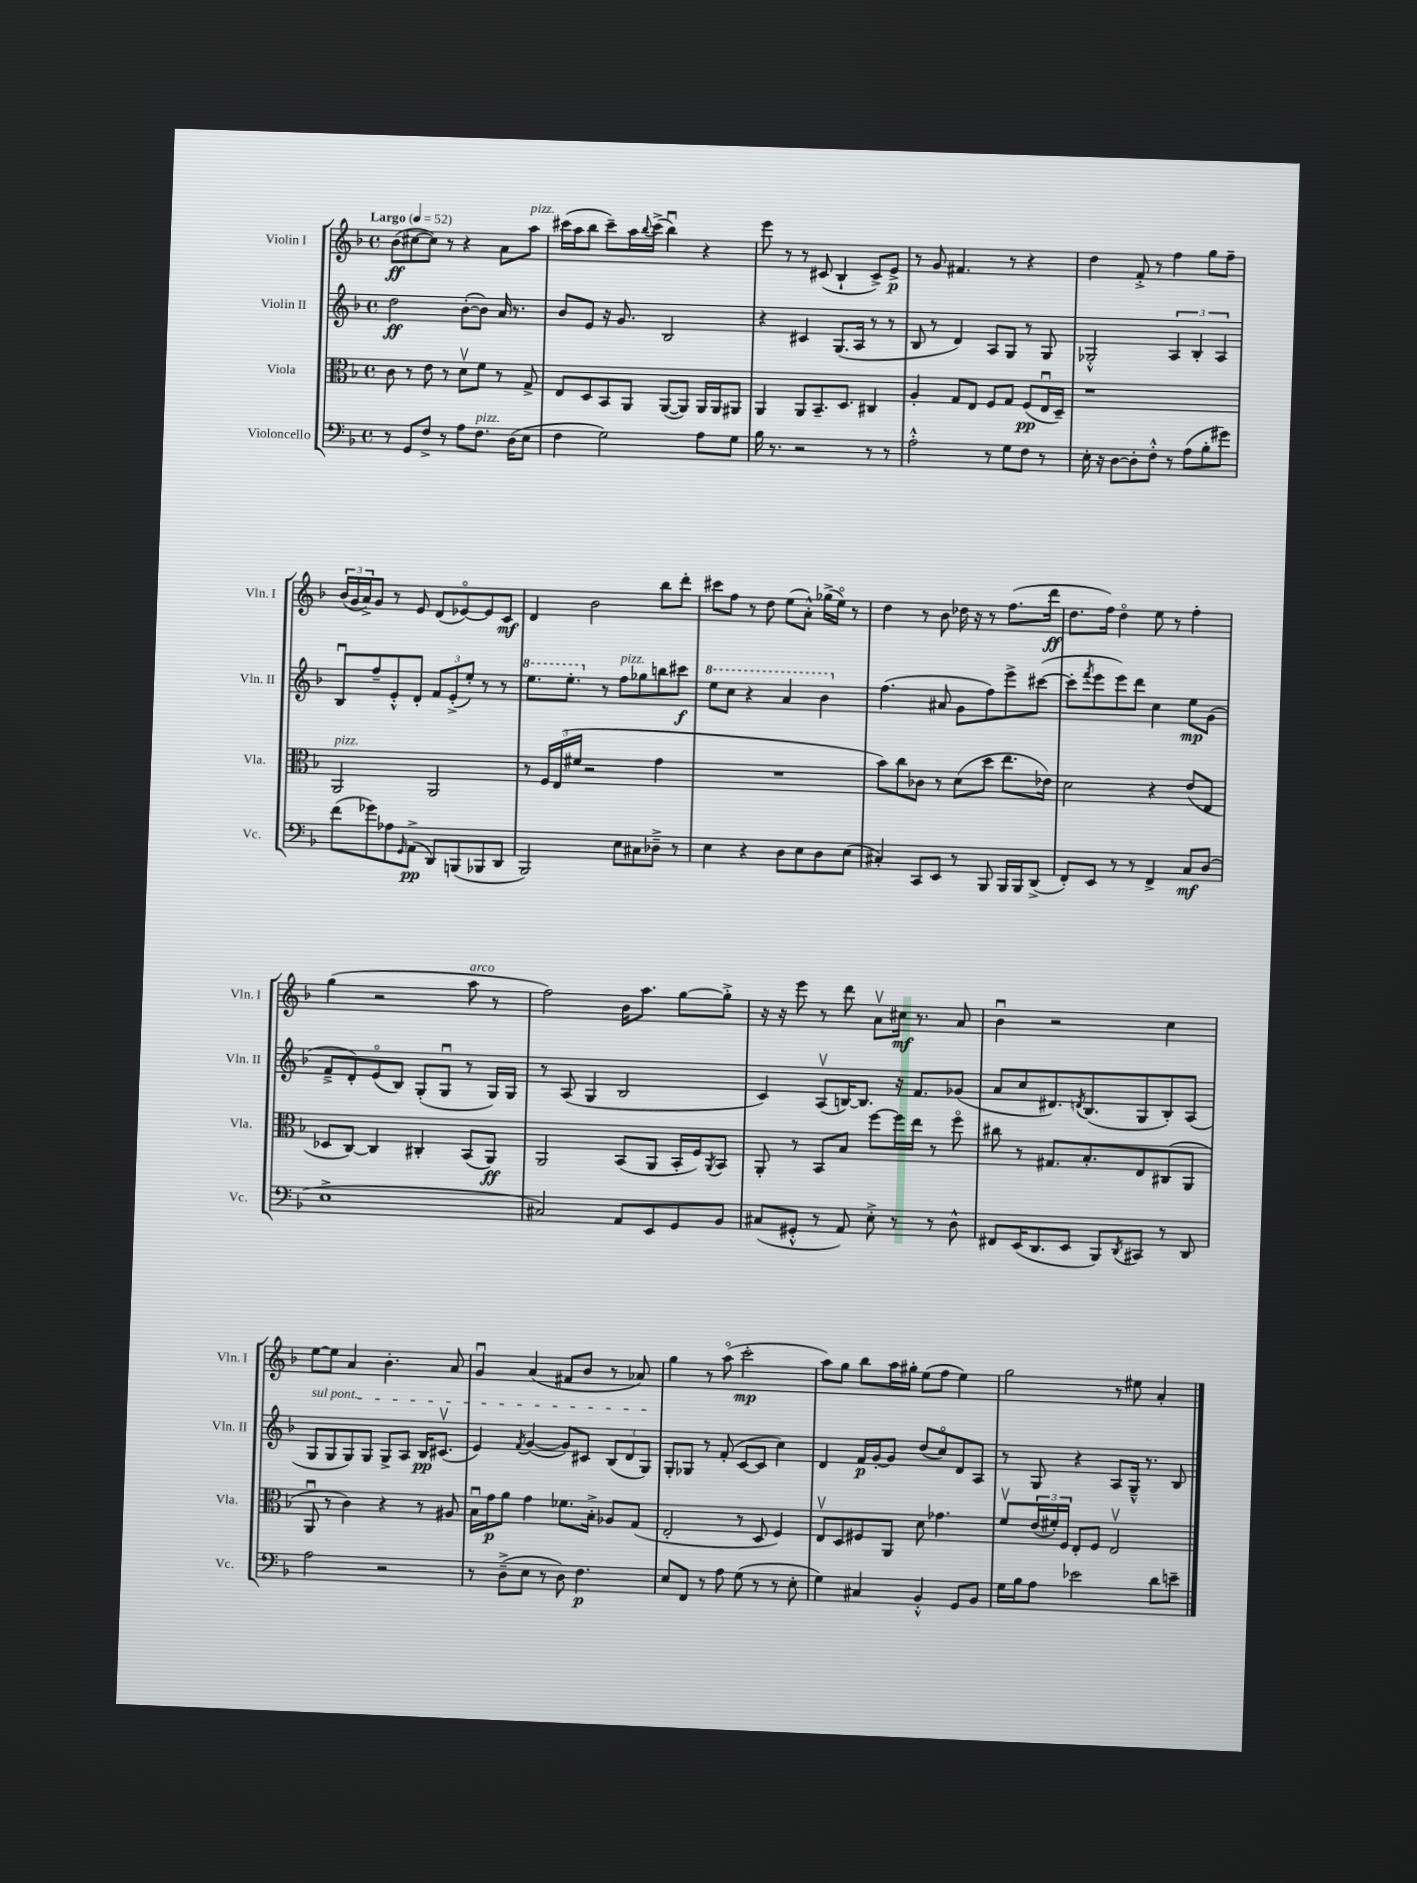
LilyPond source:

<<
\new StaffGroup <<
\new Staff = "s0" \with { instrumentName = "Violin I" shortInstrumentName = "Vln. I" } {
    \clef treble \key f \major \defaultTimeSignature \time 4/4 \tempo "Largo" 4 = 52
    bes'8\ff( cis''8~ cis''8) r8 r4 a'8 a''8^\markup { \italic "pizz." } |
    cis'''16( a''16 bes''8 cis'''8--) a''16 \appoggiatura { bes''8 } cis'''16->( bes''4\downbow) r4 |
    e'''8 r8 r8 cis'8( bes4-! cis'8->) e'8->\p |
    r8 g'8 fis'4. r8 r4 |
    d''4 f'8-.-> r8 f''4 g''8 f''8-- |
    \tuplet 3/2 { bes'16( g'16 a'16->) } g'8 r8 e'8 d'8( ees'8~\flageolet) ees'8 c'8\mf |
    d'4 bes'2 bes''8 d'''8-. |
    cis'''8 f''8 r8 d''8 e''8( a'8-.-^) ges''16->( e''16\flageolet) r8 |
    d''4 r8 bes'8 des''16 r16 r8 f''8.( d'''16\ff |
    d''8. f''16) d''4\flageolet e''8 r8 f''4-. |
    g''4( r2 a''8^\markup { \italic "arco" } r8 |
    f''2) bes'16 a''8. g''8~ g''8-.-> |
    r16 r16 e'''8 r8 d'''8 a'8\upbow cis''16\mf r8. a'8 |
    bes'4\downbow r2 c''4 |
    e''8~ e''8 a'4 bes'4.-. a'8 |
    g'4\downbow a'4( fis'8 bes'8 r8 aes'8) |
    g''4 r8 a''8\flageolet( c'''2-.\mp |
    a''8) g''8 bes''8 a''16 gis''16-. e''8( f''8 e''4) |
    g''2 r8 eis''8 a'4-. \bar "|." |
}
\new Staff = "s1" \with { instrumentName = "Violin II" shortInstrumentName = "Vln. II" } {
    \clef treble \key f \major \defaultTimeSignature \time 4/4
    d''2\ff bes'8~-.( bes'8) a'16 r8. |
    bes'8 e'8 r16 g'8. bes2 |
    r4 cis'4 g8.( a16 r8 r8 |
    bes8 r8 d'4) a8 g8 r8 g8 |
    ges2-.-^ \tuplet 3/2 { a4 bes4-. a4 } |
    bes8\downbow f''8-- e'8-.-^ d'8-. \tuplet 3/2 { f'8 e'8-.->( e''8-.) } r8 r8 |
    \ottava #1 e'''8. e'''8.-. \ottava #0 r8 f''8^\markup { \italic "pizz." } ges''8 b''8 cis'''8\f |
    \ottava #1 e'''8 c'''8 r4 a''4 bes''4 \ottava #0 |
    f''4.( ais'8 g'8 f''8) e'''8-> cis'''8~( |
    cis'''8-. \acciaccatura { f'''8 } e'''8 e'''8) d'''8 c''4 e''8\mp g'8( |
    f'8---> d'8-.) e'8\flageolet( bes8) g8-.( g8\downbow r8 g16) g16 |
    r8 a8( g4 bes2 |
    c'4) a8\upbow( b16~) b8. r16 f'8. ges'8( |
    a'8 c''8 dis'8.) \acciaccatura { d'8 } bes8.( g8 bes8-.) a8( |
    \once \override TextSpanner.bound-details.left.text = \markup { \italic "sul pont." } g8\startTextSpan g8 g8) g8 g8-> a8 bes16\pp cis'8.\upbow( |
    e'4) \acciaccatura { f'8 } g'4~( g'8) cis'8 \tuplet 3/2 { bes8( d'8 g8\stopTextSpan) } |
    g8-. ges8 r8 f'8-.( c'8~ c'8 c''4) |
    d'4 f'16\p g'16~-. g'8 d''8( c''8\flageolet) d'8 a8 |
    r8 g8 r4 a8 g16---^ r8. bes8 \bar "|." |
}
\new Staff = "s2" \with { instrumentName = "Viola" shortInstrumentName = "Vla." } {
    \clef alto \key f \major \defaultTimeSignature \time 4/4
    c'8 r8 e'8 r8 d'8\upbow f'8 r8 g8-> |
    e8 d8 bes,8 a,8 a,8~( a,8) a,16 a,16 ais,8 |
    a,4 a,8 bes,8.-- d8. cis4 |
    a4-. g8 e8 f8 g8 f8\pp( e16\downbow d16--) |
    r1 |
    a,2^\markup { \italic "pizz." } a,2 |
    r8 \tuplet 3/2 { f16 e16( fis'16 } r2 g'4 |
    R1 |
    bes'8) c''8 ces'8 r8 d'8( d''8 e''8. ees'16) |
    d'2 r4 e'8( e8 |
    des8 c8~) c4 cis4-. bes,8( a,8\ff) |
    a,2 bes,8( a,8 bes,16-. f16) \acciaccatura { a,8 } bes,8 |
    a,8-. r8 bes,8 bes8 f''8~ f''16 e''16 r8 f''8\flageolet |
    cis''8 r8 gis8. bes8.-. e8 cis8( a,8 |
    a,8\downbow r8 c'4) r4 r8 ais8 |
    bes16\downbow g'16\p a'8 g'4 fes'8. bes16-.-> aes8 g8( |
    e2-. r8 d8 f4) |
    e8\upbow d8 fis8 a,8 d'8 ges'4. |
    f'8\upbow \tuplet 3/2 { e'16( fis'16-.) f16 } e8-. f8 e2\upbow \bar "|." |
}
\new Staff = "s3" \with { instrumentName = "Violoncello" shortInstrumentName = "Vc." } {
    \clef bass \key f \major \defaultTimeSignature \time 4/4
    r8 g,8 f8-> r8 a8 f8.^\markup { \italic "pizz." } d16( e8 |
    f4 g2) a8 g8 |
    bes16 r8. r2 r8 r8 |
    a2-.-^ r8 g8 f8 r8 |
    e16-. r16 d8~ d8-. f8-.-^ r8 a8( bes8-. gis'8) |
    f'8( ges'8) aes8 \grace { g,16 } a,8->\pp( d,8) b,,8( bes,,8 d,8 |
    bes,,2) e8 cis8 des8---> r8 |
    e4 r4 d8 e8 d8 e8( |
    cis4-.) c,8 e,8 r8 bes,,8 bes,,16 bes,,16 d,8->( |
    f,8-.) e,8 r8 r8 f,4-> c8\mf d8( |
    e1-> |
    cis2) a,8 e,8 g,8 bes,8 |
    cis8( gis,8-.-^ r8 a,8) e8-.-> r8 r8 d8-^ |
    fis,8 e,16( d,8. e,8 bes,,8) \acciaccatura { d,8 } cis,8 r8 d,8 |
    a2 r2 |
    r8 d8--->( e8 r8 d8) f4.\p |
    e8 f,8 r8 a8 g8( r8 r8 e8-. |
    g4) cis4 bes,4-.-^ g,8 bes,8 |
    g16 bes16 a8 ees'2 d'8 e'8-- \bar "|." |
}
>>
>>
\layout { \context { \Score \remove "Bar_number_engraver" } }
